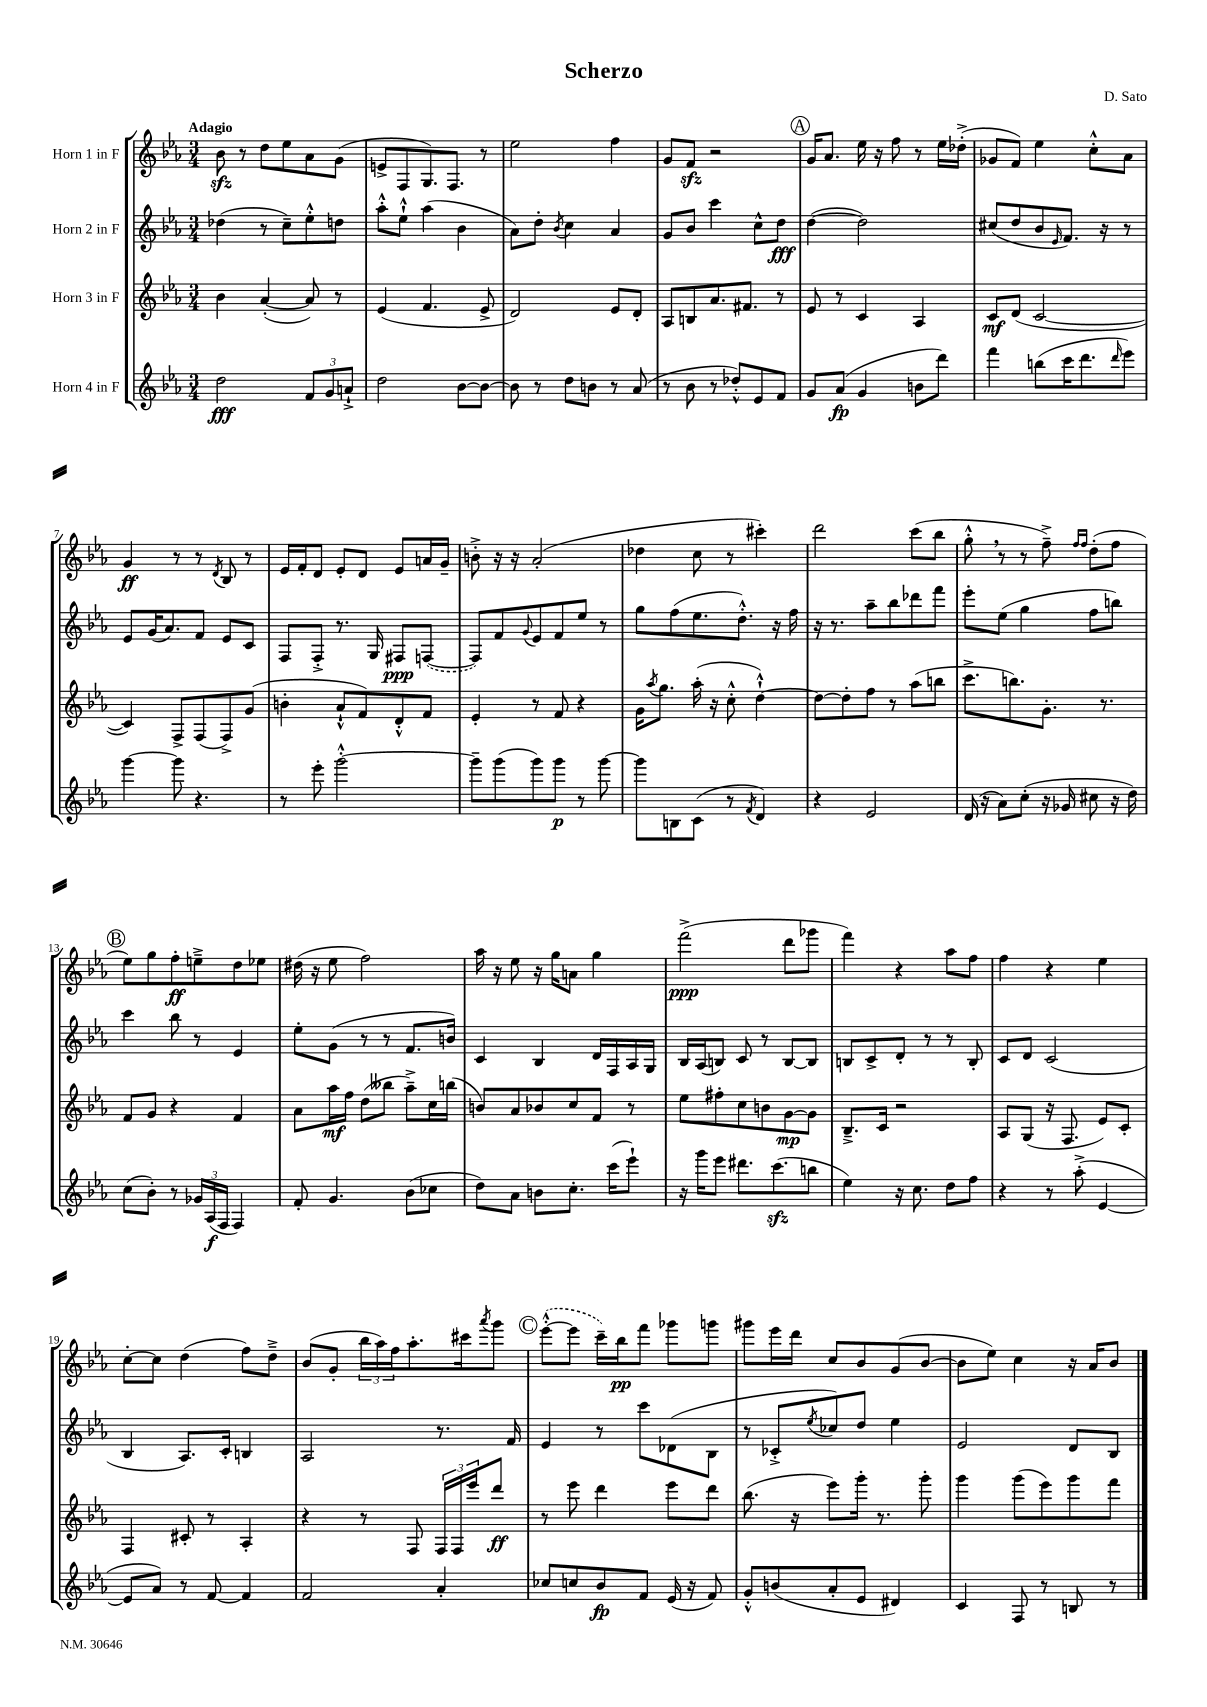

**kern	**kern	**kern	**kern
*staff4	*staff3	*staff2	*staff1
*clefG2	*clefG2	*clefG2	*clefG2
*k[b-e-a-]	*k[b-e-a-]	*k[b-e-a-]	*k[b-e-a-]
*M3/4	*M3/4	*M3/4	*M3/4
2dd	4b-	(4dd-	8b-
.	.	.	8r
.	([4a-'	8r	8dd
.	.	8cc~)	8ee-
12f	8a-])	8ee-'^^	8a-
12g	.	.	.
.	8r	8dd	(8g
12a`^	.	.	.
=	=	=	=
2dd	(4e-	8aa-'^^	8e^
.	.	8ee-`^^	8F
.	4.f	(4aa-	8.G)
.	.	.	8.F
[8b-	.	4b-	.
8b-_	8e-^	.	8r
=	=	=	=
8b-]	2d)	8a-)	2ee-
8r	.	8dd'	.
.	.	8qb-	.
8dd	.	4cc	.
8b	.	.	.
8r	8e-	4a-	4ff
(8a-	8d'	.	.
=	=	=	=
8r	8A-	8g	8g
8b-	8B	8b-	8f
8r	8.a-	4ccc	2r
8dd-'^^)	.	.	.
.	8.f#	.	.
8e-	.	8cc^^	.
8f	8r	8dd	.
=	=	=	=
8g	8e-	([4dd	16g
.	.	.	8.a-
(8a-	8r	.	.
4g	4c	2dd])	16ee-
.	.	.	16r
.	.	.	8ff
8b	4A-	.	8r
8ddd)	.	.	16ee-
.	.	.	(16dd-'^
=	=	=	=
4fff	8c	(8cc#	8g-
.	(8d	8dd	8f)
(8bb	[2c	8b-	4ee-
.	.	16qqe-	.
16ccc	.	8.f)	.
8.ddd	.	.	.
.	.	.	8cc'^^
.	.	16r	.
16qqddd	.	.	.
8eee-)	.	8r	8a-
=	=	=	=
[4ggg	4c])	8e-	4g
.	.	(16g	.
.	.	8.a-)	.
8ggg]	8F^	.	8r
4.r	(8F	8f	8r
.	.	.	8qd
.	8F^)	8e-	8B-
.	(8g	8c	8r
=	=	=	=
8r	4b'	8F	16e-
.	.	.	16f'
8eee-'	.	8F'^	8d
[2ggg'^^	8a-`^^	8.r	8e-'
.	8f)	.	8d
.	.	16G	.
.	8d'^^	8F#	8e-
.	8f	([8F	16a
.	.	.	16g~
=	=	=	=
8ggg~]	4e-'	8F])	8b'^
(8ggg	.	8f	16r
.	.	.	16r
.	.	8qqg	.
8ggg)	8r	8e-	(2a-'
8ggg	8f	8f	.
8r	4r	8ee-	.
[8ggg	.	8r	.
=	=	=	=
8ggg]	16g	8gg	4dd-
.	8qaa-	.	.
.	8.gg	.	.
8B	.	(8ff	.
(8c	(16aa-'	8.ee-	8cc
.	16r	.	.
8r	8cc'^^	.	8r
.	.	8.dd'^^)	.
8qf	.	.	.
4d)	[4dd`^^)	.	4ccc#')
.	.	16r	.
.	.	16ff	.
=	=	=	=
4r	8dd_	16r	2ddd
.	.	8.r	.
.	8dd']	.	.
2e-	8ff	8aa-~	.
.	8r	8bb-	.
.	(8aa-	8ddd-	(8ccc
.	8bb	8fff	8bb-
=	=	=	=
(16d	8.ccc^	8eee-'	8gg'^^
16r	.	.	.
8a-)	.	(8ee-	8r
.	8.bb)	.	.
(8cc'	.	4gg	8r
16r	8.g'	.	8ff~^)
16g-	.	.	.
.	.	.	16qqff
.	.	.	16qqff
8cc#	.	8ff	(8dd'
.	8.r	.	.
16r	.	8bb)	8ff
16dd)	.	.	.
=	=	=	=
(8cc	8f	4ccc	8ee-)
8b-')	8g	.	8gg
8r	4r	8bb-	8ff'
24g-	.	8r	8ee~^
(24A-	.	.	.
24F	.	.	.
4F)	4f	4e-	8dd
.	.	.	8ee-
=	=	=	=
8f'	8a-	8ee-'	(16dd#
.	.	.	16r
4.g	16aa-	(8g	8ee-
.	16ff	.	.
.	(8dd	8r	2ff)
.	8bb--	8r	.
(8b-	8aa-~^)	8.f	.
8cc-	16cc	.	.
.	(16bb	16b)	.
=	=	=	=
8dd)	8b)	4c	16aa-
.	.	.	16r
8a-	8a-	.	8ee-
8b	8b-	4B-	16r
.	.	.	16gg
8.cc'	8cc	.	8a
.	8f	16d	4gg
(16ccc	.	16F	.
8eee-`)	8r	16A-	.
.	.	16G	.
=	=	=	=
16r	8ee-	16B-	(2fff^
16ggg	.	(16A-	.
8eee-	8ff#'	8B)	.
8.ddd#	8cc	8c	.
.	8b	8r	.
(8.ccc	.	.	.
.	[8g	[8B	8ddd
8bb	8g]	8B]	8ggg-
=	=	=	=
4ee-)	8.B-~^	8B	4fff)
.	.	8c^	.
.	16c	.	.
16r	2r	8d'	4r
8.cc	.	.	.
.	.	8r	.
8dd	.	8r	8aa-
8ff	.	8B'	8ff
=	=	=	=
4r	8A-	8c	4ff
.	(8G	8d	.
8r	16r	(2c	4r
.	8.F	.	.
(8aa-'^	.	.	.
[4e-	8e-)	.	4ee-
.	8c'	.	.
=	=	=	=
8e-]	4F	4B-	[8cc'
8a-)	.	.	8cc]
8r	8c#'	8.A-)	(4dd
[8f	8r	.	.
.	.	16c'	.
4f]	4A-'	4B	8ff)
.	.	.	8dd~^
=	=	=	=
2f	4r	2A-	(8b-
.	.	.	8g'
.	8r	.	24bb-
.	.	.	24aa-)
.	.	.	24ff
.	8F	.	8.aa-'
4a-'	24F	8.r	.
.	24F	.	.
.	.	.	16ccc#
.	24eee-	.	.
.	.	.	8qaaa-
.	8ddd	.	8ggg
.	.	16f	.
=	=	=	=
8cc-	8r	4e-	([8eee-'^^
8cc	8eee-	.	8eee-]
8b-	4ddd	8r	16ccc~)
.	.	.	16bb-
8f	.	8ccc	8fff
(16e-	8eee-	(8d-	8ggg-
16r	.	.	.
8f)	8ddd	8B-	8ggg
=	=	=	=
8g'^^	(8.bb-	8r	8ggg#
(8b	.	8c-'^	16eee-
.	16r	.	16ddd
.	.	8qee-	.
8a-'	8eee-)	8cc-)	8cc
8e-	16ggg'	8dd	8b-
.	8.r	.	.
4d#)	.	4ee-	(8g
.	8ggg'	.	[8b-
=	=	=	=
4c	4ggg	2e-	8b-]
.	.	.	8ee-)
8F	(8ggg	.	4cc
8r	8eee-)	.	.
8B	8ggg	8d	16r
.	.	.	16a-
8r	8fff	8B-	8b-
==	==	==	==
*-	*-	*-	*-
